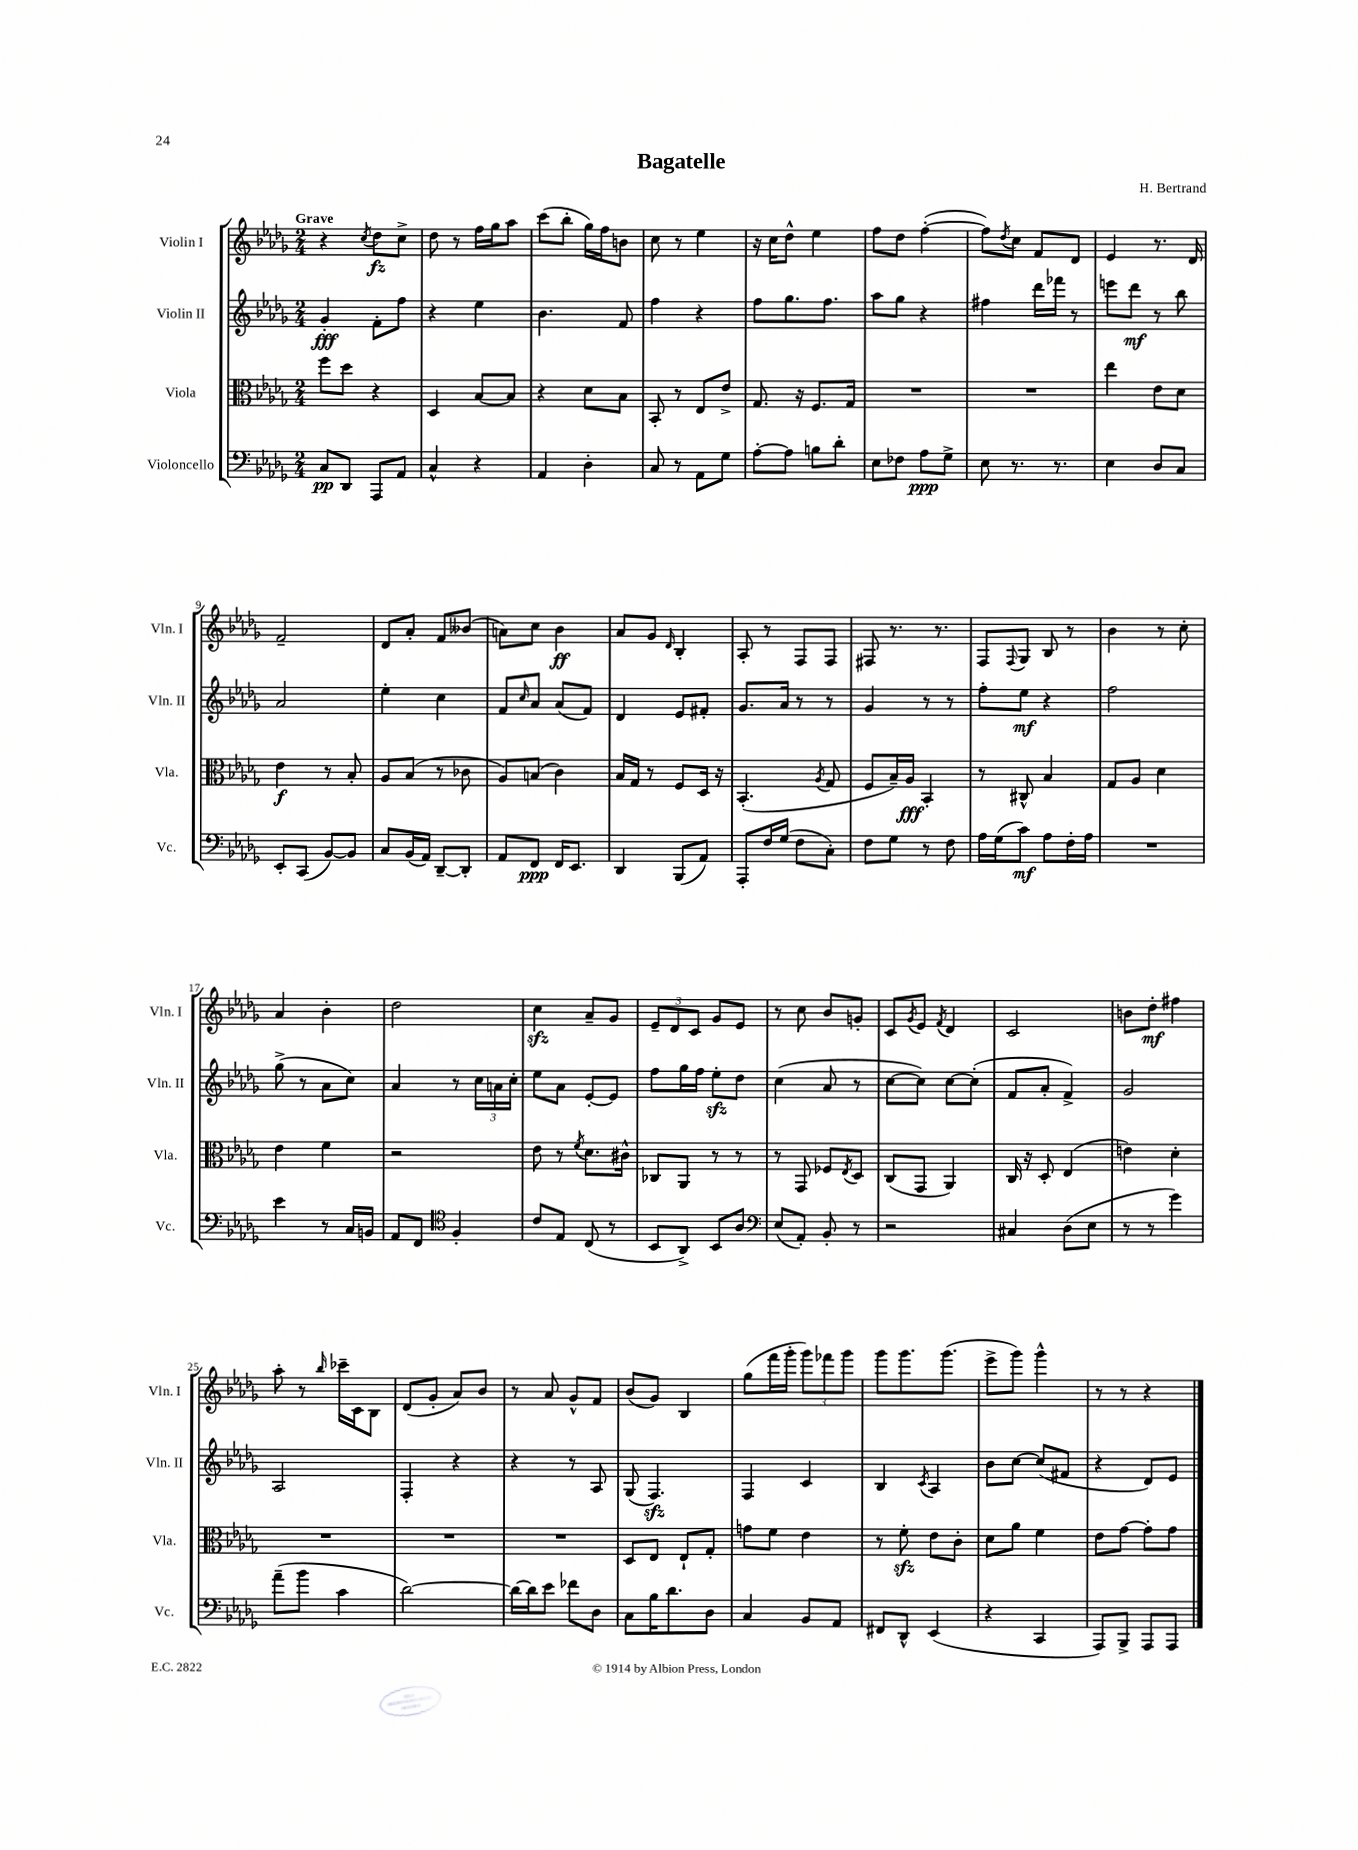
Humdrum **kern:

**kern	**kern	**kern	**kern
*staff4	*staff3	*staff2	*staff1
*clefF4	*clefC3	*clefG2	*clefG2
*k[b-e-a-d-g-]	*k[b-e-a-d-g-]	*k[b-e-a-d-g-]	*k[b-e-a-d-g-]
*M2/4	*M2/4	*M2/4	*M2/4
8C	8ff	4g-'	4r
8DD-	8dd-	.	.
.	.	.	8qcc
8AAA-	4r	8f'	8dd-
8AA-	.	8ff	8cc^
=	=	=	=
4C^^	4D-	4r	8dd-
.	.	.	8r
4r	[8B-	4ee-	16ff
.	.	.	16gg-
.	8B-]	.	8aa-
=	=	=	=
4AA-	4r	4.b-	(8ccc
.	.	.	8bb-'
4D-'	8d-	.	16gg-)
.	.	.	16ff
.	8B-	8f	8b
=	=	=	=
8C	8BB-'	4ff	8cc
8r	8r	.	8r
8AA-	8E-	4r	4ee-
8G-	8e-^	.	.
=	=	=	=
[8A-'	8.G-	8ff	16r
.	.	.	16cc
8A-]	.	8.gg-	8dd-^^
.	16r	.	.
8B	8.F	.	4ee-
.	.	8.ff	.
8d-'	.	.	.
.	16G-	.	.
=	=	=	=
8E-	2r	8aa-	8ff
8F-	.	8gg-	8dd-
8A-	.	4r	([4ff'
8G-^	.	.	.
=	=	=	=
8E-	2r	4ff#	8ff])
.	.	.	8qdd-
8.r	.	.	8cc
.	.	16ddd-	8f
8.r	.	16fff-	.
.	.	8r	8d-
=	=	=	=
4E-	4ee-	8eee	4e-
.	.	8ddd-	.
8D-	8e-	8r	8.r
8C	8d-	8bb-	.
.	.	.	16d-
=	=	=	=
8EE-'	4e-	2a-	2f~
(8CC	.	.	.
[8BB-)	8r	.	.
8BB-]	8B-'	.	.
=	=	=	=
8C	8A-	4ee-'	8d-
(16BB-	(8B-	.	8a-'
16AA-)	.	.	.
[8DD-~	8r	4cc	8f
8DD-']	8c-	.	(8b--
=	=	=	=
8AA-	8A-)	8f	8a)
.	.	16qqcc	.
8FF	(8B	8a-	8cc
16FF	4c)	(8a-	4b-
8.EE-	.	.	.
.	.	8f)	.
=	=	=	=
4DD-	16B-	4d-	8a-
.	16G-	.	.
.	8r	.	8g-
.	.	.	16qqd-
(8BBB-	8F	8e-	4B-'
8AA-)	16D-	8f#'	.
.	16r	.	.
=	=	=	=
8AAA-'	(4.BB-'	8.g-	8A-'
16F	.	.	8r
(16G-	.	16a-	.
8F	.	8r	8F
.	8qA-	.	.
8C')	8G-	8r	8F
=	=	=	=
8F	8F	4g-	8F#
8G-	16B-~)	.	8.r
.	16A-	.	.
8r	4BB-'	8r	.
.	.	.	8.r
8F	.	8r	.
=	=	=	=
16A-	8r	8ff'	8F
(16G-	.	.	.
.	.	.	8qqF
8c)	8C#^^	8ee-	8G-
8A-	4B-	4r	8B-
16F'	.	.	8r
16A-	.	.	.
=	=	=	=
2r	8G-	2ff	4b-
.	8A-	.	.
.	4d-	.	8r
.	.	.	8cc'
=	=	=	=
4e-	4e-	(8gg-^	4a-
.	.	8r	.
8r	4f	8a-	4b-'
16C	.	8cc)	.
16BB	.	.	.
=	=	=	=
8AA-	2r	4a-	2dd-
8FF	.	.	.
*clefC4	*	*	*
4F'	.	8r	.
.	.	24cc	.
.	.	24a	.
.	.	24cc'	.
=	=	=	=
8c	8e-	8ee-	4cc
8E-	8r	8a-	.
.	8qf	.	.
(8C	8.d-	[8e-'	8a-~
8r	.	8e-]	8g-
.	16c#^^	.	.
=	=	=	=
8BB-	8C-	8ff	12e-~
.	.	.	12d-
8AA-^)	8AA-	16gg-	.
.	.	.	12c
.	.	16ff	.
8BB-	8r	8ee-'	8g-
8A-	8r	8dd-	8e-
=	=	=	=
*clefF4	*	*	*
(8E-	8r	(4cc	8r
8AA-')	8GG-	.	8cc
8BB-'	8F-	8a-	8b-
.	8qE-	.	.
8r	8D-	8r	8g'
=	=	=	=
2r	(8C	[8cc	8c
.	.	.	8qg-
.	8GG-	8cc])	8e-
.	.	.	8qf
.	4AA-)	[8cc	4d-
.	.	(8cc']	.
=	=	=	=
4C#	16C	8f	2c
.	16r	.	.
.	8D-'	8a-'	.
(8D-	(4E-	4f^)	.
8E-	.	.	.
=	=	=	=
8r	4e)	2g-	8b
8r	.	.	8dd-'
4g-)	4d-'	.	4ff#
=	=	=	=
(8a-~	2r	2A-	8aa-'
8b-	.	.	8r
.	.	.	16qqbb-
4c	.	.	16ccc-~
.	.	.	16c
.	.	.	8B-
=	=	=	=
[2d-)	2r	4F'	(8d-
.	.	.	8g-'
.	.	4r	8a-)
.	.	.	8b-
=	=	=	=
16d-_	2r	4r	8r
16d-]	.	.	.
8e-	.	.	8a-
8f-	.	8r	8g-^^
8D-	.	8A-	8f
=	=	=	=
8C	8D-	(8G-	(8b-
16B-	8E-	4.F)	8g-)
8.d-	.	.	.
.	8E-`	.	4B-
8D-	8G-'	.	.
=	=	=	=
4C	8g	4F	(8gg-
.	8f	.	16fff
.	.	.	16ggg-'
8BB-	4e-	4c	12ggg-)
.	.	.	12fff-
8AA-	.	.	.
.	.	.	12ggg-
=	=	=	=
8FF#	8r	4B-	8ggg-
8DD-^^	8f'	.	8.ggg-
.	.	8qc	.
(4EE-	8e-	4A-	.
.	.	.	(8.ggg-
.	8c'	.	.
=	=	=	=
4r	8d-	8b-	8eee-^
.	8a-	[8cc	8ggg-)
4CC	4f	(8cc]	4ggg-^^
.	.	8f#	.
=	=	=	=
8AAA-)	8e-	4r	8r
8BBB-^	[8g-	.	8r
8AAA-	8g-']	8d-)	4r
8AAA-	8g-	8e-	.
==	==	==	==
*-	*-	*-	*-
